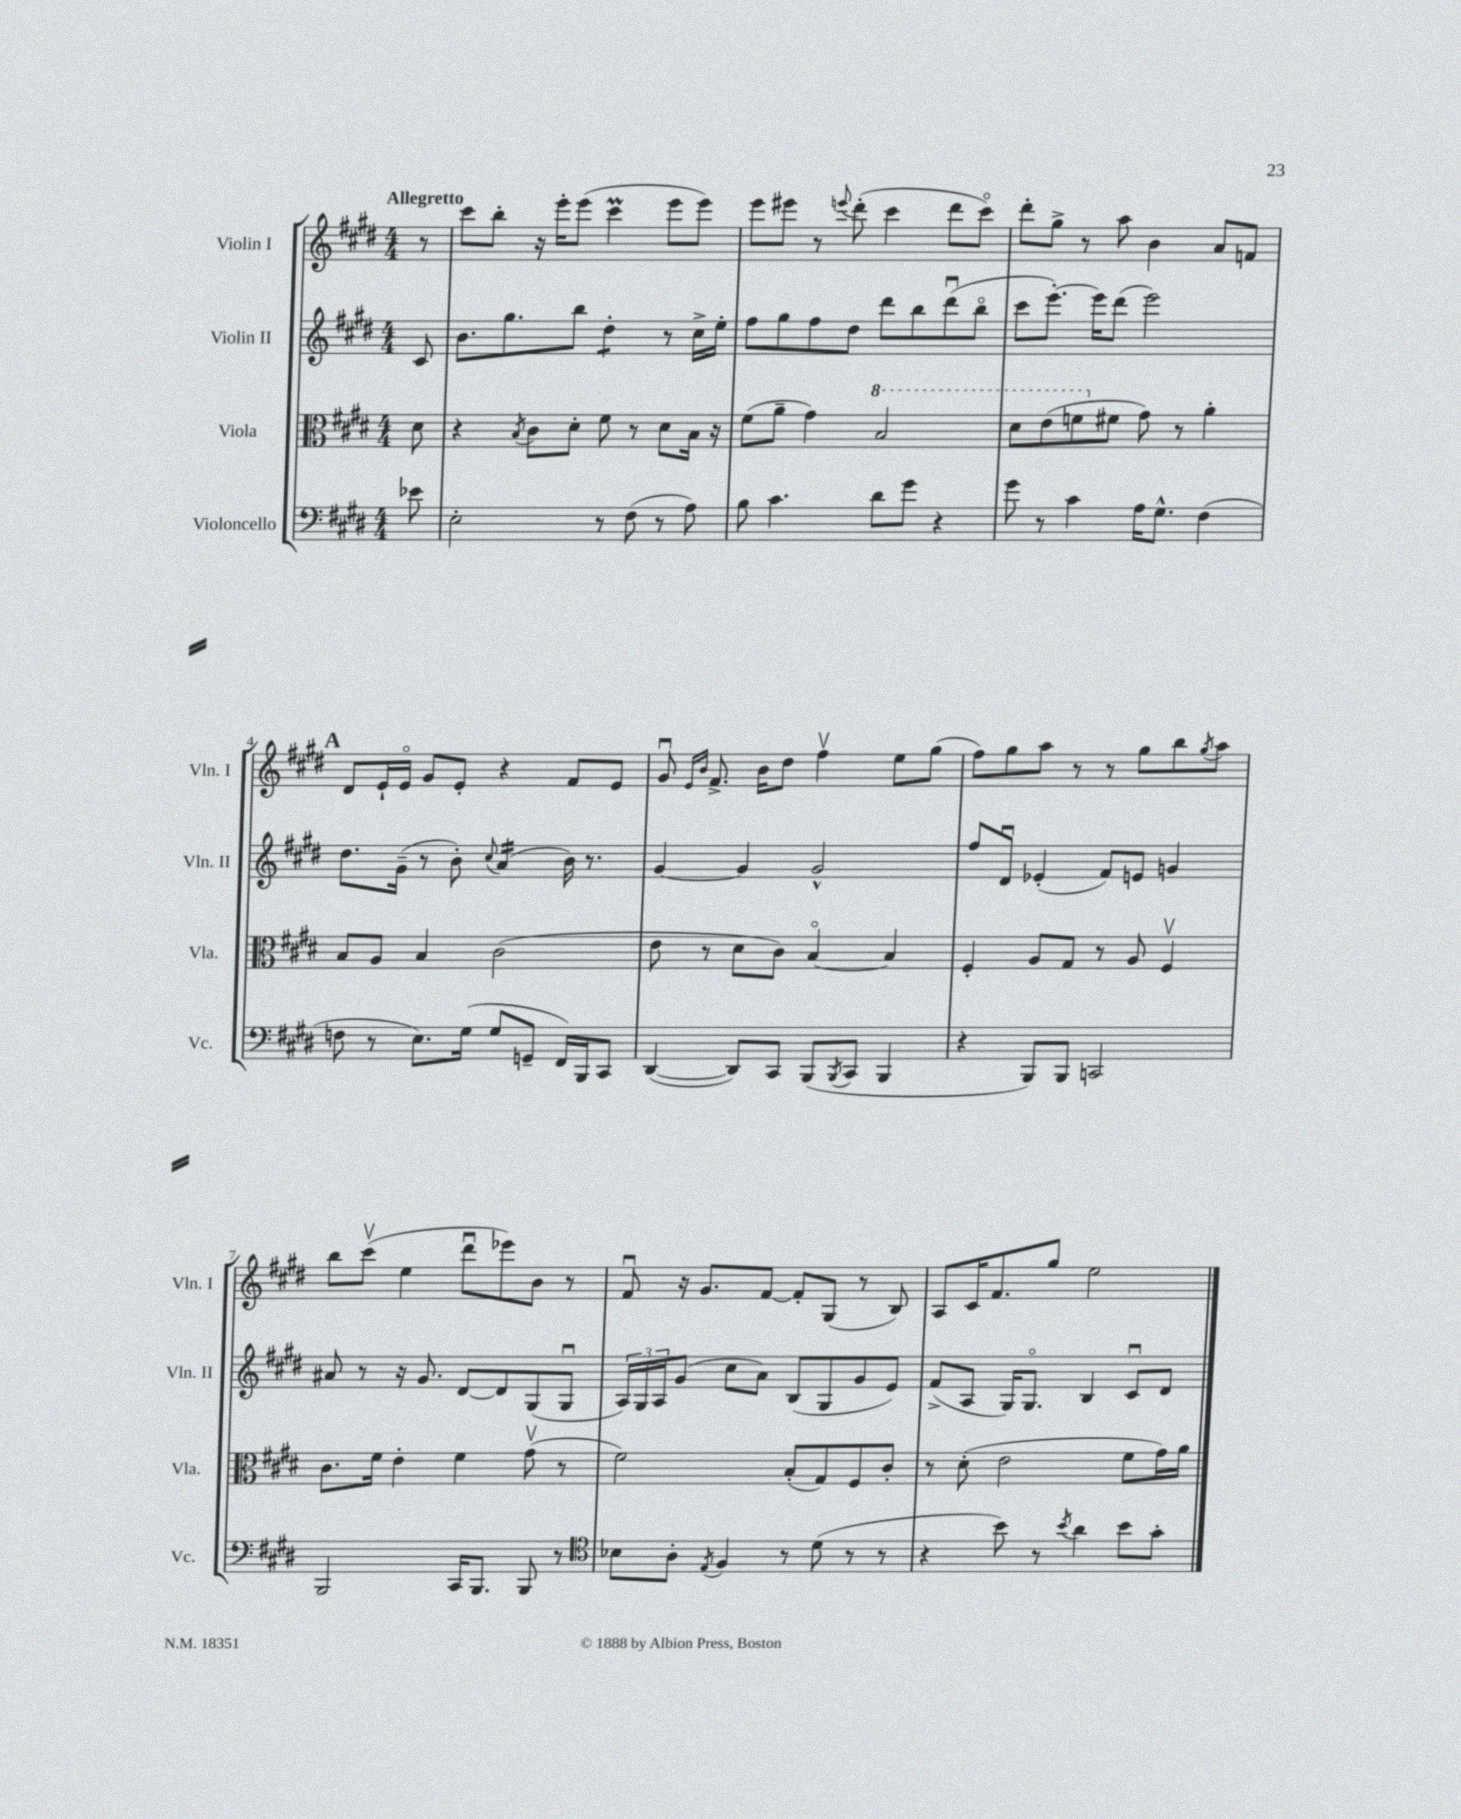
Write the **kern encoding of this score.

**kern	**kern	**kern	**kern
*staff4	*staff3	*staff2	*staff1
*clefF4	*clefC3	*clefG2	*clefG2
*k[f#c#g#d#]	*k[f#c#g#d#]	*k[f#c#g#d#]	*k[f#c#g#d#]
*M4/4	*M4/4	*M4/4	*M4/4
8e-	8d#	8c#	8r
=	=	=	=
2E'	4r	8.b	8ccc#
.	.	.	8bb'
.	.	8.gg#	.
.	8qB	.	.
.	8c#	.	16r
.	.	.	16eee'
.	8d#'	8bb	(8eee
8r	8f#	4dd#'	4ccc#
(8F#	8r	.	.
8r	8d#	8r	8eee
8A)	16B	16cc#^	8eee)
.	16r	16ee'	.
=	=	=	=
8B	(8f#	8ff#	8eee
4.c#	8a~	8gg#	8eee#
.	4g#)	8ff#	8r
.	.	.	8qqeee
.	.	8dd#	(8ddd#'
8d#	2b	8ddd#	4ccc#
8g#	.	8bb	.
4r	.	(8ddd#u	8ddd#
.	.	8bbo	8ccc#o)
=	=	=	=
8g#	8dd#	8ccc#	8ddd#'
8r	(8ee	[8.eee')	8gg#^
4c#	8ff	.	8r
.	.	16eee]	.
.	8f#	(8ddd#	8aa
16A	8g#)	2eee)	4b
8.G#^^	.	.	.
.	8r	.	.
(4F#	4a'	.	8a
.	.	.	8f
=	=	=	=
8F	8B	8.dd#	8d#
8r	8A	.	16e`
.	.	(16g#~	16eo
8.E)	4B	8r	8g#
.	.	8b')	8e'
(16G#	.	.	.
.	.	8qqcc#	.
8G#	(2c#	(4a	4r
8GG~	.	.	.
16FF#)	.	16b)	8f#
16BBB	.	8.r	.
8CC#	.	.	8e
=	=	=	=
([4DD#	8e	[4g#	8g#u
.	.	.	16qqe
.	.	.	16qqb
.	8r	.	8.f#^
8DD#])	8d#	4g#]	.
.	.	.	16b
8CC#	8c#)	.	8dd#
(8BBB	[4Bo	2g#^^	4ff#v
8qBBB	.	.	.
8CC#	.	.	.
4BBB	4B]	.	8ee
.	.	.	(8gg#
=	=	=	=
4r	4F#'	8ff#	8ff#)
.	.	8d#u	8gg#
8BBB)	8A	(4e-'	8aa
8BBB	8G#	.	8r
2CC	8r	8f#)	8r
.	8A	8e	8gg#
.	4F#v	4g	8bb
.	.	.	8qgg#
.	.	.	8aa
=	=	=	=
2BBB	8.c#	8a#	8bb
.	.	8r	(8ccc#v
.	16f#	.	.
.	4e'	16r	4ee
.	.	8.g#	.
16CC#	4f#	[8d#	8ddd#u
8.BBB	.	.	.
.	.	8d#]	8eee-)
8BBB	(8g#v	(8G#	8b
8r	8r	8G#u	8r
=	=	=	=
*clefC4	*	*	*
8B-	2f#)	24A)	8f#u
.	.	24G#	.
.	.	24A	.
8A'	.	(8g#	16r
.	.	.	8.g#
8qE	.	.	.
4F#	.	8cc#	.
.	.	8a)	[8f#
8r	(8B'	(8B	8f#']
(8d#	8G#)	8G#	(8G#
8r	8F#	8g#	8r
8r	8c#'	8e)	8B)
=	=	=	=
4r	8r	(8f#^	8A
.	(8d#'	8A	16c#
.	.	.	8.f#
8b)	2e	16G#)	.
.	.	8.G#o	.
8r	.	.	8gg#
8qb	.	.	.
4a	.	4B	2ee
8b	8f#	8c#u	.
8g#'	16g#)	8d#	.
.	16a	.	.
==	==	==	==
*-	*-	*-	*-
